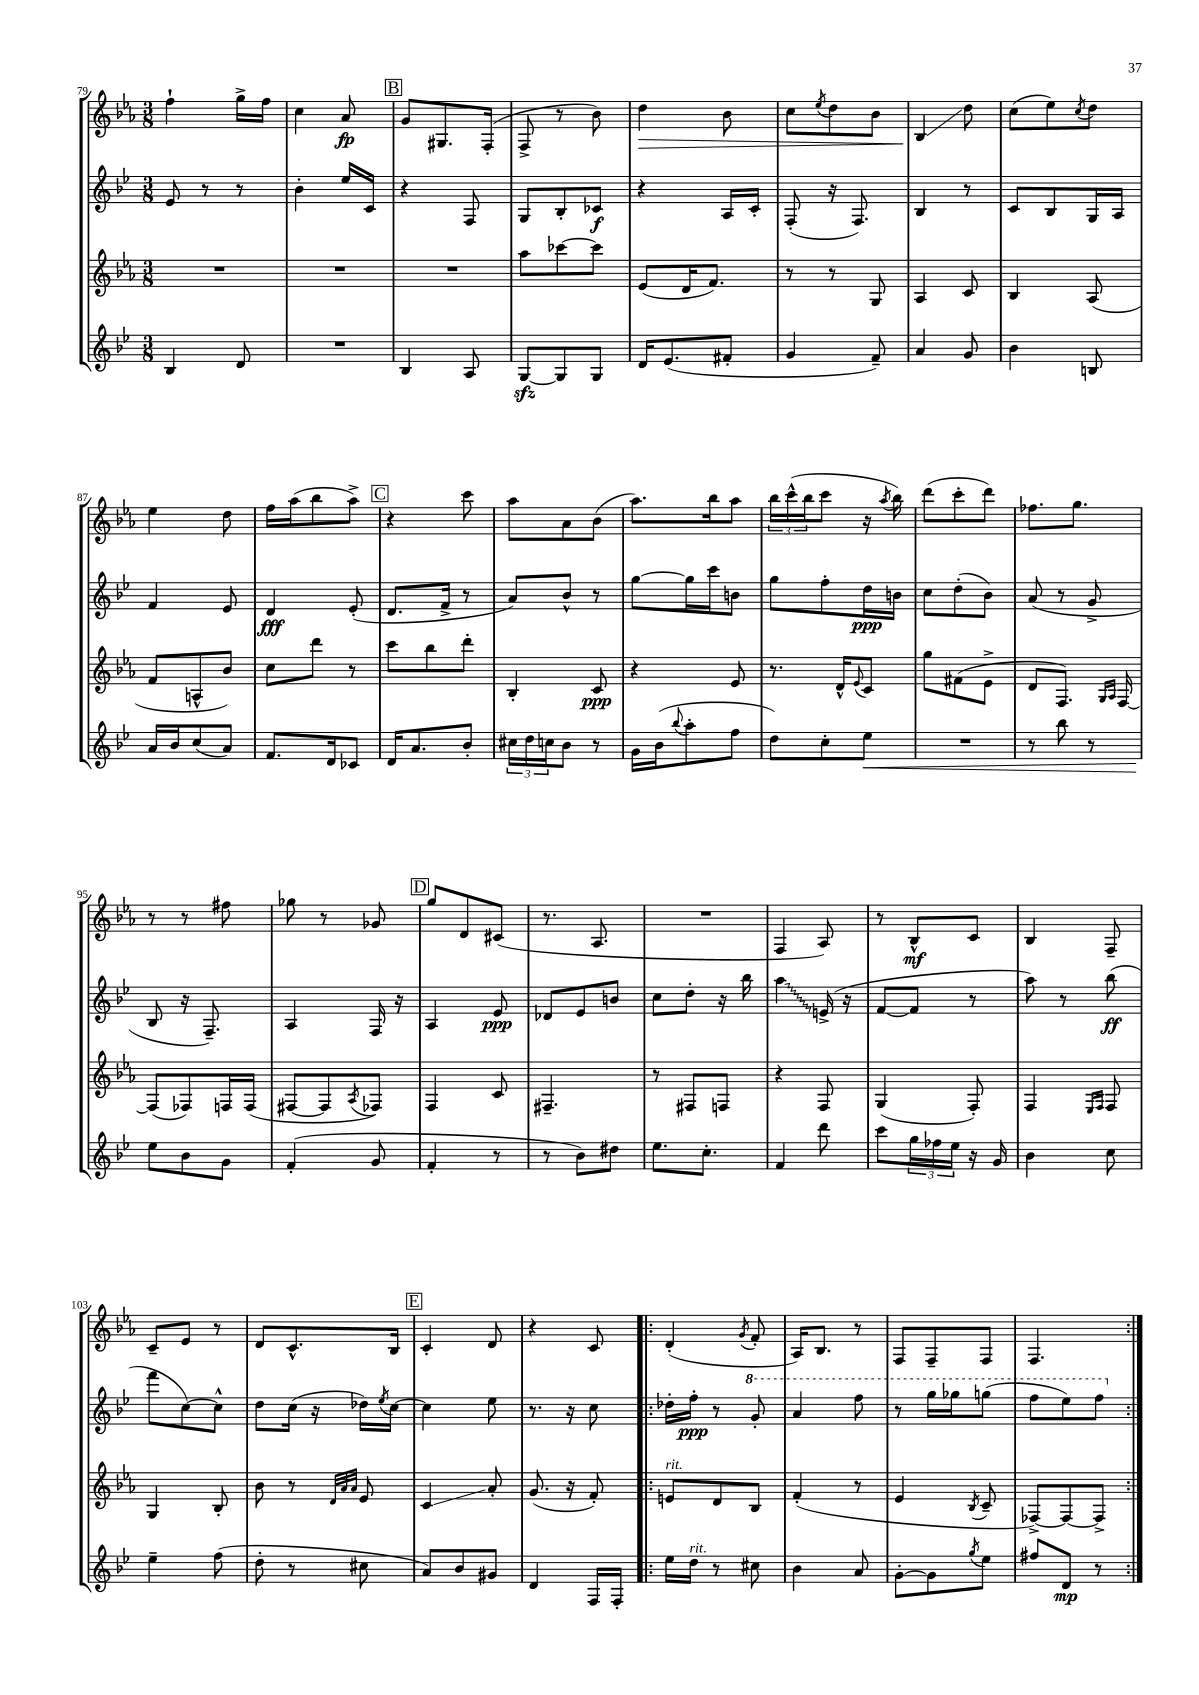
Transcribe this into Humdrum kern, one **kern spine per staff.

**kern	**kern	**kern	**kern
*staff4	*staff3	*staff2	*staff1
*clefG2	*clefG2	*clefG2	*clefG2
*k[b-e-]	*k[b-e-a-]	*k[b-e-]	*k[b-e-a-]
*M3/8	*M3/8	*M3/8	*M3/8
4B-	4.r	8e-	4ff`
.	.	8r	.
8d	.	8r	16gg^
.	.	.	16ff
=	=	=	=
4.r	4.r	4b-'	4cc
.	.	16ee-	8a-
.	.	16c	.
=	=	=	=
4B-	4.r	4r	8g
.	.	.	8.G#
8A	.	8F	.
.	.	.	(16F'
=	=	=	=
[8G	8aa-	8G	8F^
8G]	[8ccc-	8B-'	8r
8G	8ccc-]	8c-	8b-)
=	=	=	=
16d	(8e-	4r	4dd
(8.e-	.	.	.
.	16d	.	.
.	8.f)	.	.
8f#'	.	16A	8b-
.	.	16c'	.
=	=	=	=
4g	8r	(8F'	8cc
.	.	.	8qee-
.	8r	16r	8dd
.	.	8.F)	.
8f~)	8G	.	8b-
=	=	=	=
4a	4A-	4B-	4B-
8g	8c	8r	8dd
=	=	=	=
4b-	4B-	8c	(8cc
.	.	8B-	8ee-)
.	.	.	8qcc
8B	(8A-	16G	8dd
.	.	16A	.
=	=	=	=
16a	8f	4f	4ee-
16b-	.	.	.
(8cc	8A^^	.	.
8a)	8b-)	8e-	8dd
=	=	=	=
8.f	8cc	4d	16ff
.	.	.	(16aa-
.	8ddd	.	8bb-
16d	.	.	.
8c-	8r	(8e-'	8aa-^)
=	=	=	=
16d	8ccc	8.d	4r
8.a	.	.	.
.	8bb-	.	.
.	.	16f^	.
8b-'	8ddd'	8r	8ccc
=	=	=	=
24cc#	4B-'	8a)	8aa-
24dd	.	.	.
24cc	.	.	.
8b-	.	8b-^^	8a-
8r	8c	8r	(8b-
=	=	=	=
16g	4r	[8gg	8.aa-)
(16b-	.	.	.
8qqbb-	.	.	.
8aa'	.	16gg]	.
.	.	16ccc	16bb-
8ff	8e-	8b	8aa-
=	=	=	=
8dd)	8.r	8gg	24bb-
.	.	.	(24ccc^^
.	.	.	24bb-
8cc'	.	8ff'	8ccc
.	16d^^	.	.
.	8qqe-	.	.
8ee-	8c	16dd	16r
.	.	.	8qaa-
.	.	16b	16bb-)
=	=	=	=
4.r	8gg	8cc	(8ddd
.	(8f#	(8dd'	8ccc'
.	8e-^	8b-)	8ddd)
=	=	=	=
8r	8d	(8a	8.ff-
8bb-	8.F)	8r	.
.	.	.	8.gg
8r	.	8g^	.
.	16qqG	.	.
.	16qqA-	.	.
.	[16F	.	.
=	=	=	=
8ee-	(8F]	8B-	8r
8b-	8F-)	16r	8r
.	.	8.F~)	.
8g	16F	.	8ff#
.	(16F	.	.
=	=	=	=
(4f'	[8F#	4A	8gg-
.	8F#]	.	8r
.	8qA-	.	.
8g	8F-)	16F	8g-
.	.	16r	.
=	=	=	=
4f'	4F	4A	8gg
.	.	.	8d
8r	8c	8e-	(8c#
=	=	=	=
8r	4.F#~	8d-	8.r
8b-)	.	8e-	.
.	.	.	8.A-
8dd#	.	8b	.
=	=	=	=
8.ee-	8r	8cc	4.r
.	8F#	8dd'	.
8.cc'	.	.	.
.	8F	16r	.
.	.	16bb-	.
=	=	=	=
4f	4r	4aa	4F
8ddd	8F	(16e^	8A-)
.	.	16r	.
=	=	=	=
8ccc	(4G	[8f	8r
24gg	.	8f]	8B-^^
24ff-	.	.	.
24ee-	.	.	.
16r	8F')	8r	8c
16g	.	.	.
=	=	=	=
4b-	4F	8aa)	4B-
.	.	8r	.
.	16qqE-	.	.
.	16qqF	.	.
8cc	8F	(8bb-	8F~
=	=	=	=
4ee-~	4G	8fff	8c~
.	.	[8cc)	8e-
(8ff	8B-'	8cc^^]	8r
=	=	=	=
8dd'	8b-	8dd	8d
8r	8r	(16cc	8.c^^
.	.	16r	.
.	32qqd	.	.
.	32qqa-	.	.
.	32qqa-	.	.
8cc#	8e-	16dd-)	.
.	.	8qee-	.
.	.	[16cc	16B-
=	=	=	=
8a)	4c	4cc]	4c'
8b-	.	.	.
8g#	8a-'	8ee-	8d
=	=	=	=
4d	(8.g	8.r	4r
.	16r	16r	.
16F	8f')	8cc	8c
16F'	.	.	.
=!|:	=!|:	=!|:	=!|:
16ee-	8e	16dd-'	(4d'
16dd	.	16ff'	.
8r	8d	8r	.
.	.	.	8qg
8cc#	8B-	8gg'	8f'
=	=	=	=
4b-	(4f'	4aa	16A-)
.	.	.	8.B-
8a	8r	8fff	8r
=	=	=	=
[8g'	4e-	8r	8F
8g]	.	16ggg	8F~
.	.	16ggg-	.
8qgg	8qB-	.	.
8ee-	8c~	(8ggg	8F
=	=	=	=
8ff#	[8F-^)	8fff	4.F
8d	8F-_	8eee-)	.
8r	8F-^]	8fff	.
==:|!	==:|!	==:|!	==:|!
*-	*-	*-	*-
